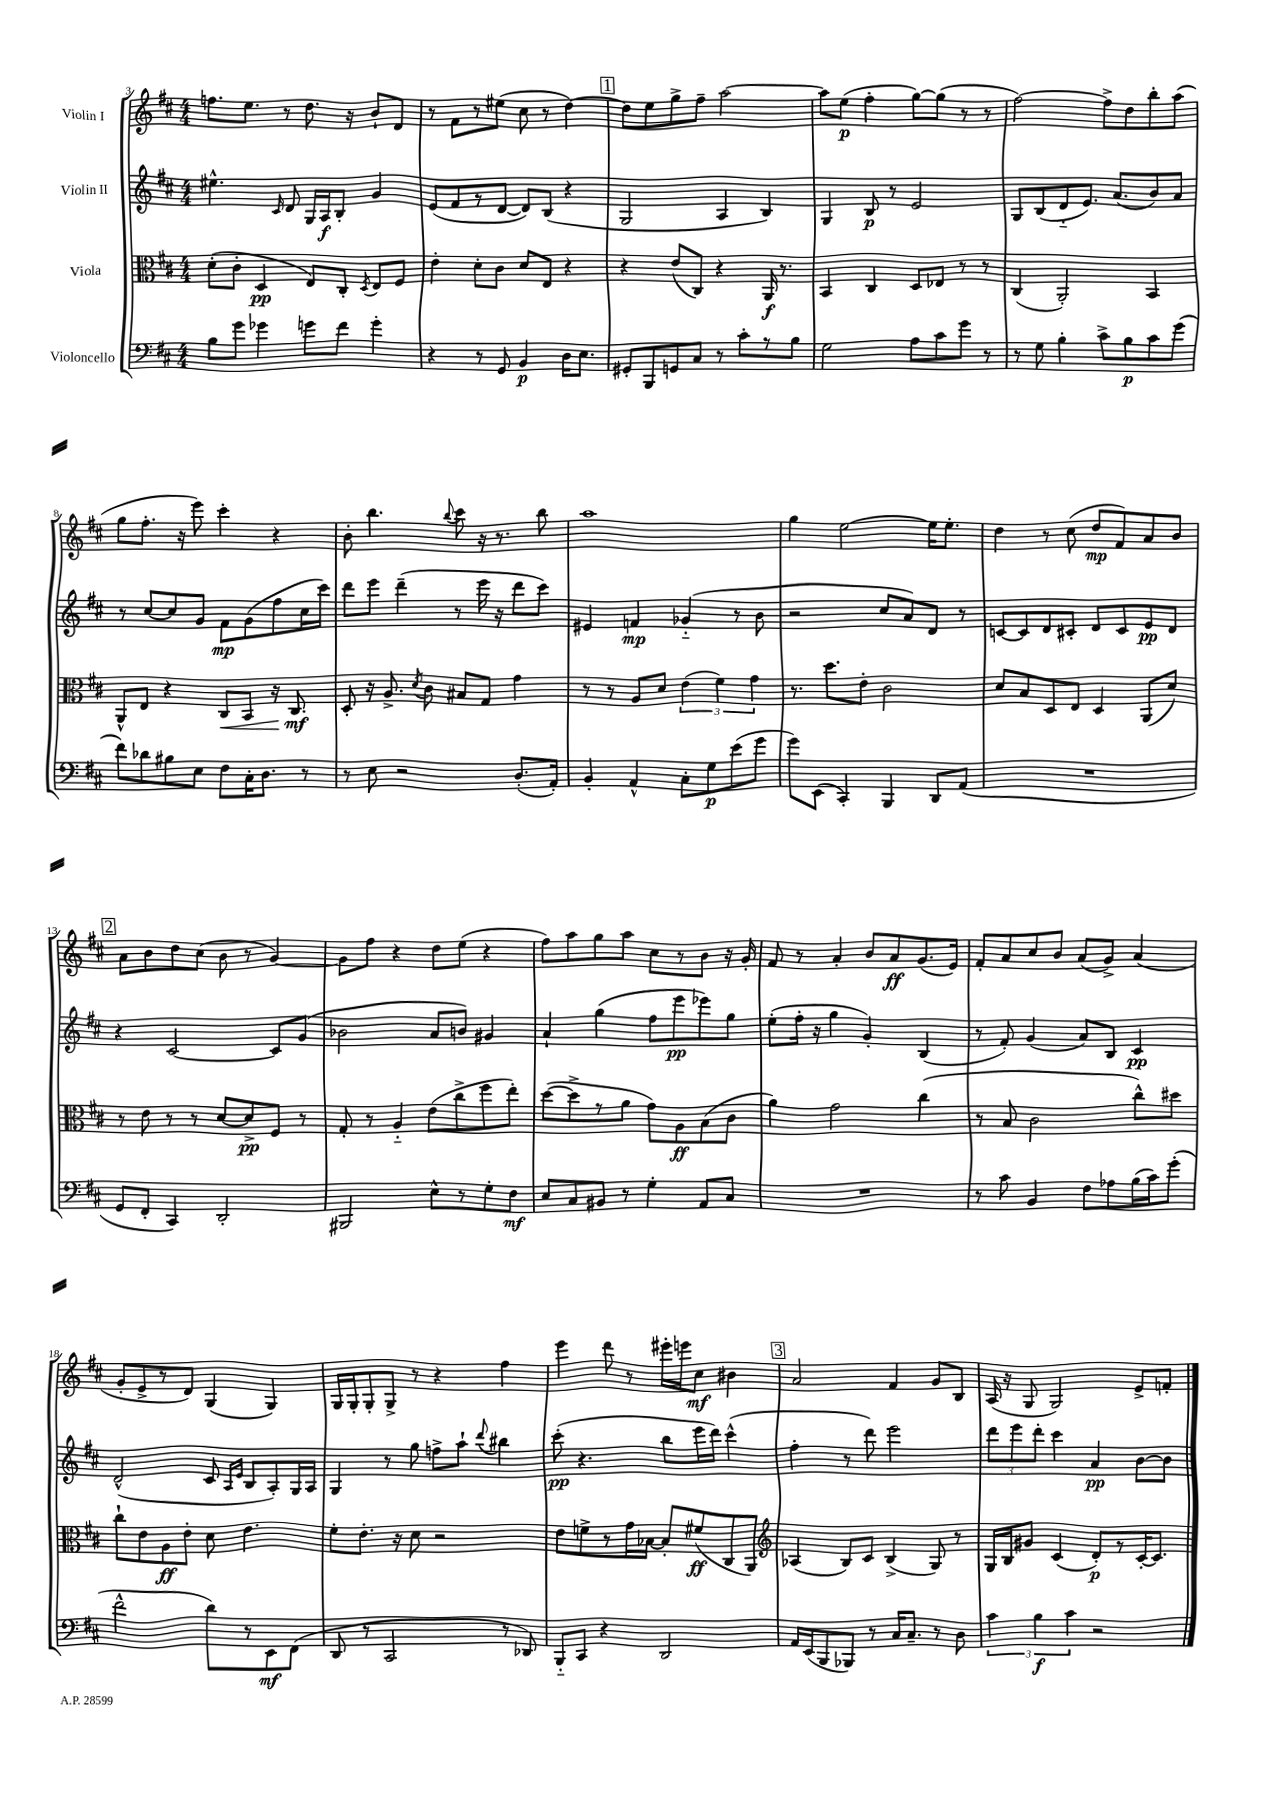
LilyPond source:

<<
\new StaffGroup <<
\new Staff = "s0" \with { instrumentName = "Violin I" } {
    \clef treble \key d \major \numericTimeSignature \time 4/4
    \autoBeamOff f''8.[ e''8.] r8 d''8. r16 b'8[-! d'8] |
    r8 fis'8[ r8 eis''8]( cis''8 r8 d''4~) |
    \mark \markup { \box "1" } d''8[ e''8 g''8-> fis''8]-- a''2~ |
    a''8[ e''8]\p( fis''4-. g''8[~) g''8]( r8 r8 |
    fis''2~) fis''8[-> d''8 b''8-. a''8]( |
    g''8[ fis''8.]-. r16 e'''8) cis'''4-. r4 |
    b'8-. b''4. \appoggiatura { b''8 } cis'''8 r16 r8. b''8 |
    a''1 |
    g''4 e''2~ e''16[ e''8.]-. |
    d''4 r8 cis''8( d''8[\mp fis'8) a'8 b'8] |
    \mark \markup { \box "2" } a'8[ b'8 d''8 cis''8]( b'8 r8 g'4~) |
    g'8[ fis''8] r4 d''8[ e''8]( r4 |
    fis''8[) a''8 g''8 a''8] cis''8[ r8 b'8] r16 g'16-. |
    fis'8 r8 a'4-. b'8[ a'8\ff g'8.( e'16]) |
    fis'8[-. a'8 cis''8 b'8] a'8[( g'8]->) a'4( |
    g'8[-. e'8-> r8 d'8]) g4( g4) |
    g16[ g16-. g8-. g8]-> r8 r4 fis''4 |
    e'''4 d'''8 r8 eis'''16[-. e'''16 cis''8]\mf bis'4 |
    \mark \markup { \box "3" } a'2 fis'4 g'8[ b8] |
    a16( r16 g8 g2) e'8[-> f'8]-. \bar "|." |
}
\new Staff = "s1" \with { instrumentName = "Violin II" } {
    \clef treble \key d \major \numericTimeSignature \time 4/4
    \autoBeamOff eis''4.-^ \grace { cis'16 } d'8 g16[ a16\f b8]-. g'4 |
    e'8[( fis'8 r8 d'8]~ d'8[) b8]( r4 |
    \mark \markup { \box "1" } g2 a4 b4) |
    g4 b8\p r8 e'2 |
    g8[ b8( d'8-_ e'8.]) a'8.[( b'8) a'8] |
    r8 cis''8[~ cis''8 g'8] fis'8[\mp g'8( fis''8 cis''16 cis'''16]) |
    d'''8[ e'''8] d'''4--( r8 e'''16 r16 d'''8[ cis'''8]) |
    eis'4 f'4\mp ges'4-_( r8 b'8 |
    r2 cis''8[ a'8) d'8] r8 |
    c'8[~ c'8 d'8 cis'8]-. d'8[ cis'8 e'8\pp d'8] |
    \mark \markup { \box "2" } r4 cis'2~ cis'8[ g'8]( |
    bes'2 a'8[ b'8]) gis'4 |
    a'4-! g''4( fis''8[ e'''8\pp ees'''8) g''8] |
    e''8[-.( fis''16]-. r16 g''4 g'4-.) b4( |
    r8 fis'8-.) g'4( a'8[) b8] cis'4\pp |
    d'2-^( cis'8 \grace { a16[ e'16] } b8[ a8-.) g16 a16] |
    g4 r8 g''8 f''8[-> a''8]-! \appoggiatura { d'''8 } bis''4 |
    cis'''8-.\pp( r4. b''8[ e'''16 d'''16]) cis'''4-^( |
    \mark \markup { \box "3" } fis''4-. r8 d'''8) e'''2 |
    \tuplet 3/2 { d'''8[ e'''8 d'''8]-. } cis'''4 a'4\pp b'8[~ b'8] \bar "|." |
}
\new Staff = "s2" \with { instrumentName = "Viola" } {
    \clef alto \key d \major \numericTimeSignature \time 4/4
    \autoBeamOff d'8[-.( cis'8]-. d4\pp e8[) cis8]-. \acciaccatura { d8 } e8[ fis8] |
    e'4-. d'8[-. cis'8] d'8[ e8] r4 |
    \mark \markup { \box "1" } r4 e'8[( cis8]) r4 a,16\f r8. |
    b,4 cis4 d8[ ees8] r8 r8 |
    cis4( a,2-.) b,4 |
    a,8[-^ e8] r4 cis8[\< b,8] r16 cis8.\mf\! |
    d8-. r16 a8.-> \acciaccatura { d'8 } cis'8 bis8[ g8] g'4 |
    r8 r8 a8[ d'8] \tuplet 3/2 { e'4( fis'4) g'4 } |
    r8. d''8.[ e'8]-. cis'2 |
    d'8[ b8 d8 e8] d4 a,8[( d'8]) |
    \mark \markup { \box "2" } r8 e'8 r8 r8 d'8[~ d'8->\pp fis8] r8 |
    g8-. r8 a4-_ e'8[( cis''8-> fis''8 e''8]-.) |
    d''8[~( d''8-> r8 a'8] g'8[) a8\ff b8( cis'8] |
    a'4) g'2 cis''4( |
    r8 b8 cis'2 cis''8[-^) dis''8] |
    cis''8[-! e'8 a8\ff e'8]-. d'8 e'4. |
    fis'8[-. e'8.]-. r16 d'8 r2 |
    e'8[ f'8-> r8 g'16 bes16]~ bes8[-. fis'8\ff( cis8 a,8]) |
    \mark \markup { \box "3" } \clef treble aes4( b8[) cis'8] b4->( g8) r8 |
    g16[ b16 gis'8] cis'4( d'8[-.\p) r8 cis'16~-. cis'8.] \bar "|." |
}
\new Staff = "s3" \with { instrumentName = "Violoncello" } {
    \clef bass \key d \major \numericTimeSignature \time 4/4
    \autoBeamOff b8[ g'8] ges'4 g'8[ fis'8] g'4-. |
    r4 r8 g,8 b,4\p d16[ e8.] |
    \mark \markup { \box "1" } gis,8[-. b,,8 g,8 cis8] r8 cis'8[-. r8 b8] |
    g2 a8[ cis'8 g'8] r8 |
    r8 g8 b4-. cis'8[-> b8\p cis'8 g'8]( |
    fis'8[) des'8 bis8 e8] fis8[ cis16-. d8.] r8 |
    r8 e8 r2 d8.[-.( a,16]-.) |
    b,4-. a,4-^ cis8[-. g8\p e'8( g'8] |
    g'8[) e,8]( cis,4-.) b,,4 d,8[ a,8]( |
    R1 |
    \mark \markup { \box "2" } g,8[ fis,8]-. cis,4) d,2-. |
    bis,,2 e8[-^ r8 g8-. fis8]\mf |
    e8[ cis8 bis,8] r8 g4-. a,8[ cis8] |
    R1 |
    r8 cis'8 b,4 fis8[ aes8 b16( cis'16) g'8]-.( |
    fis'2-^ d'8[) r8 e,8\mf fis,8]( |
    d,8 r8 cis,2 r8 des,8) |
    b,,8[-_ cis,8] r4 d,2 |
    \mark \markup { \box "3" } a,16[ e,16( b,,8 bes,,8]) r8 cis16[ cis8.]-- r8 d8 |
    \tuplet 3/2 { cis'4 b4\f cis'4 } r2 \bar "|." |
}
>>
>>
\layout { \context { \Score currentBarNumber = #3 } }
